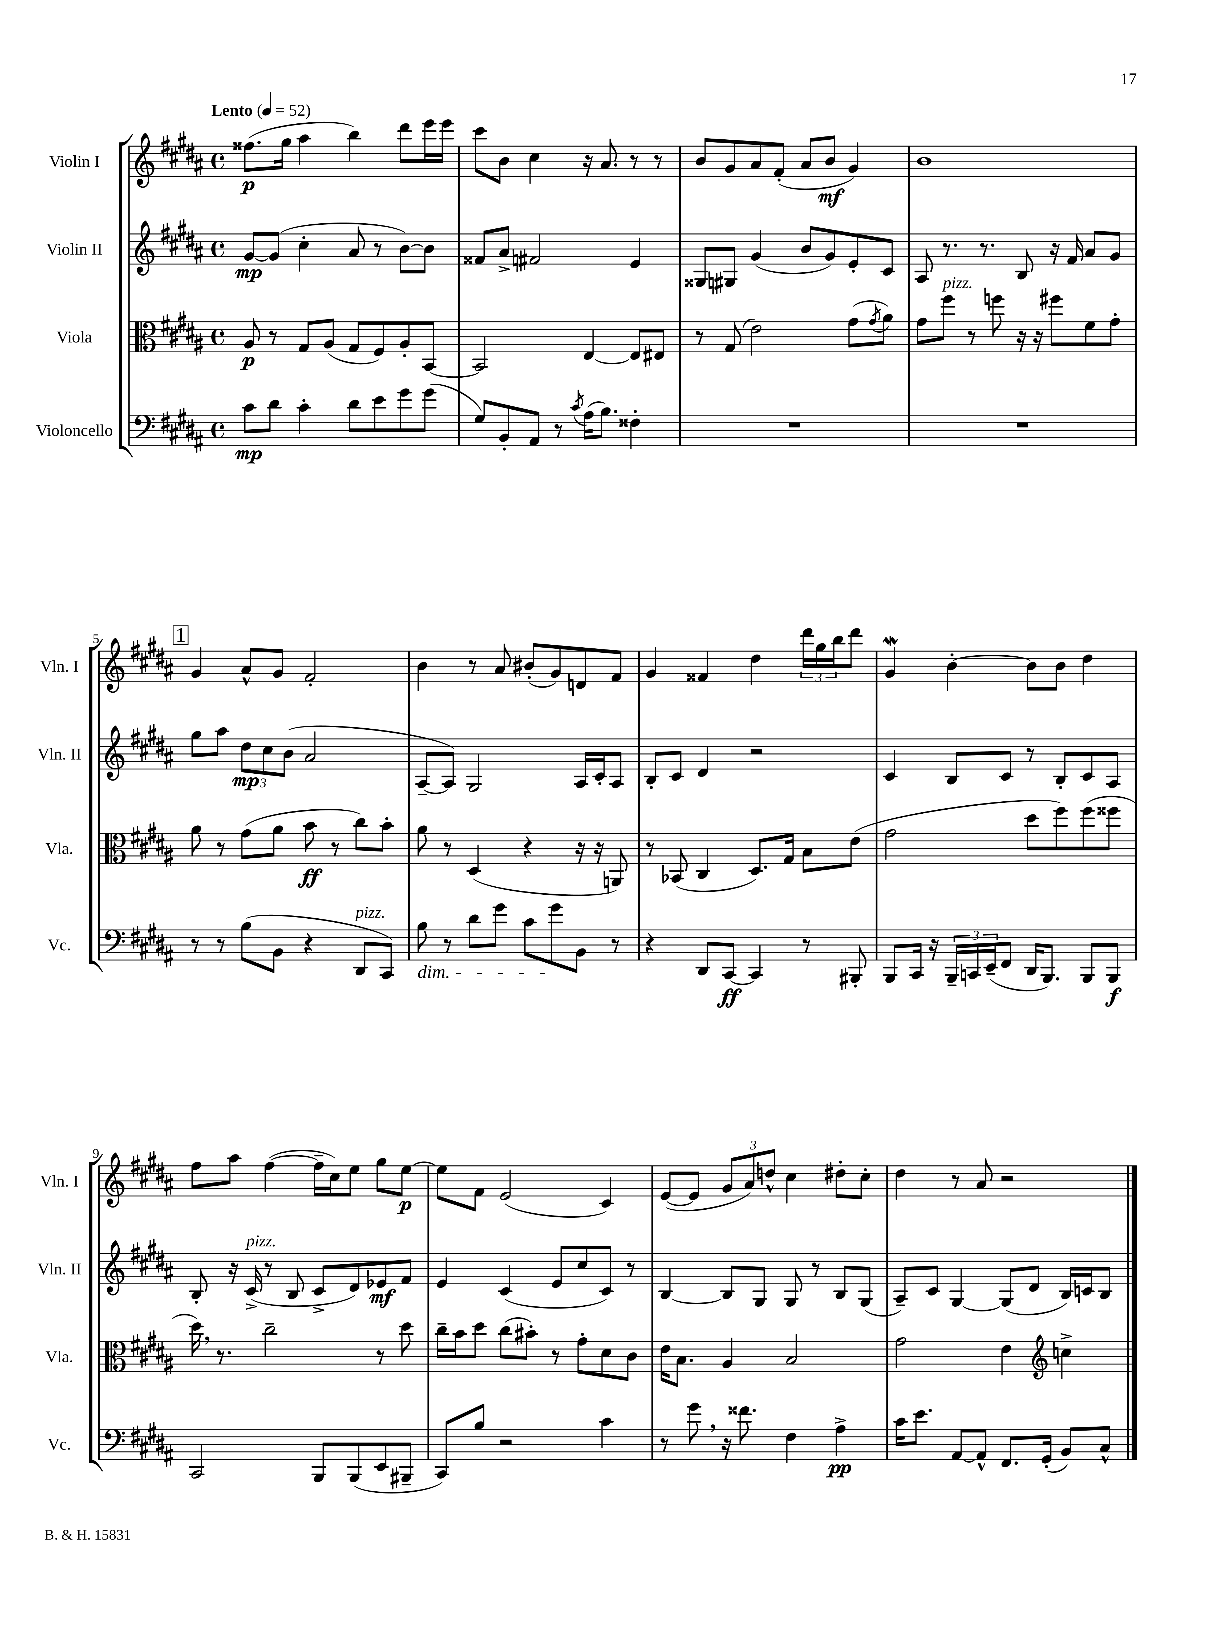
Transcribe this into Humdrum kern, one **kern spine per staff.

**kern	**kern	**kern	**kern
*staff4	*staff3	*staff2	*staff1
*clefF4	*clefC3	*clefG2	*clefG2
*k[f#c#g#d#a#]	*k[f#c#g#d#a#]	*k[f#c#g#d#a#]	*k[f#c#g#d#a#]
*M4/4	*M4/4	*M4/4	*M4/4
*met(c)	*met(c)	*met(c)	*met(c)
*MM52	*MM52	*MM52	*MM52
8c#\L	8A#/	[8g#/L	(8.ff##\L
8d#\J	8r	(8g#/]J	.
.	.	.	16gg#\Jk
4c#'\	8G#/L	4cc#'\	4aa#\
.	(8A#/J	.	.
8d#\L	8G#/L	8a#/	4bb\)
8e\	8F#/)	8r	.
8g#\	8A#'/	[8b\L)	8ddd#\L
(8g#\J	[8BB/J	8b\]J	16eee\L
.	.	.	16eee\JJ
=	=	=	=
8G#/L)	2BB/]	8f##/L	8ccc#\L
8BB'/	.	8a#^/J	8b\J
8AA#/J	.	2f#/	4cc#\
8r	.	.	.
8qc#/	.	.	.
(16A#\LK	[4E/	.	16r
8.B\J)	.	.	8.a#/
4F##'\	8E/]L	4e/	8r
.	8E#/J	.	8r
=	=	=	=
1r	8r	8G##/L	8b/L
.	(8G#/	8G#/J	8g#/
.	2e\)	(4g#/	8a#/
.	.	.	(8f#'/J
.	.	8b/L	8a#/L
.	.	8g#/)	8b/J
.	(8g#\L	8e'/	4g#/)
.	8qg#/	.	.
.	8a#\J)	8c#/J	.
=	=	=	=
1r	8g#\L	8A#/	1b
.	8ff#\J	8.r	.
.	8r	.	.
.	.	8.r	.
.	8ff\	.	.
.	16r	8B/	.
.	16r	.	.
.	8ff#\L	16r	.
.	.	16f#/	.
.	8f#\	8a#/L	.
.	8g#'\J	8g#/J	.
=	=	=	=
8r	8a#\	8gg#\L	4g#/
8r	8r	8aa#\J	.
(8B\L	(8g#\L	12dd#\L	8a#^^/L
.	.	12cc#\	.
8BB\J	8a#\J	.	8g#/J
.	.	(12b\J	.
4r	8b\	2a#/	2f#'/
.	8r	.	.
8DD#/L	8cc#\L)	.	.
8CC#/J)	8b'\J	.	.
=	=	=	=
8B\	8a#\	[8A#~/L	4b\
8r	8r	8A#/]J)	.
8d#\L	(4D#/	2G#/	8r
8g#\J	.	.	8a#/
8c#\L	4r	.	(8b#'/L
8g#\	.	.	8g#/)
8BB\J	16r	16A#/LL	8d/
.	16r	16c#'/J	.
8r	8AA/)	8A#/J	8f#/J
=	=	=	=
4r	8r	8B'/L	4g#/
.	(8BB-/	8c#/J	.
8DD#/L	4C#/	4d#/	4f##/
[8CC#/J	.	.	.
4CC#/]	8.D#/L)	2r	4dd#\
.	16G#/Jk	.	.
8r	8B\L	.	24ddd#\LL
.	.	.	24gg#\
.	.	.	24bb\J
8BBB#'/	(8e\J	.	8ddd#\J
=	=	=	=
8BBB/L	2g#\	4c#/	4g#/
16CC#/Jk	.	.	.
16r	.	.	.
24BBB~/LL	.	8B/L	[4b'\
24CC/	.	.	.
(24EE~/J	.	.	.
8FF#/J	.	8c#/J	.
16DD#/LK	8dd#\L	8r	8b\]L
8.BBB/J)	.	.	.
.	8ff#\)	8B'/L	8b\J
8BBB/L	(8ff#\	8c#/	4dd#\
8BBB/J	8ff##\J	8A#/J	.
=	=	=	=
2CC#/	16dd#\)	8B'/	8ff#\L
.	8.r	.	.
.	.	16r	8aa#\J
.	.	(16c#^/	.
.	2cc#~\	8r	([4ff#\
.	.	8B/	.
8BBB/L	.	8c#^/L	16ff#~\]LL
.	.	.	16cc#\J)
(8BBB/	.	8d#/)	8ee\J
8EE/	8r	8e-/	8gg#\L
8BBB#~/J	8dd#\	8f#/J	[8ee\J
=	=	=	=
8CC#/L)	16cc#~\LL	4e/	8ee\]L
.	16b\J	.	.
8B/J	8dd#\J	.	8f#\J
2r	(8cc#\L	(4c#/	(2e/
.	8b#'\J)	.	.
.	8r	8e/L	.
.	8g#'\L	8cc#/	.
4c#\	8d#\	8c#/J)	4c#/)
.	8c#\J	8r	.
=	=	=	=
8r	16e\LK	[4B/	([8e/L
.	8.B\J	.	.
8g#\	.	.	8e/]J
16r	4A#/	8B/]L	12g#/L
8.f##\	.	.	.
.	.	.	12a#/)
.	.	8G#/J	.
.	.	.	12dd^^/J
4F#\	2B/	8G#/	4cc#\
.	.	8r	.
4A#^\	.	8B/L	8dd#'\L
.	.	(8G#/J	8cc#'\J
=	=	=	=
16c#\LK	2g#\	8A#~/L)	4dd#\
8.e\J	.	.	.
.	.	8c#/J	.
[8AA#/L	.	[4G#/	8r
8AA#^^/]J	.	.	8a#/
8.FF#/L	4e\	(8G#/]L	2r
.	.	8d#/J	.
(16GG#'/Jk	.	.	.
*	*clefG2	*	*
8BB/L)	4cc^\	16B/LL)	.
.	.	16c/J	.
8C#^^/J	.	8B/J	.
==	==	==	==
*-	*-	*-	*-
